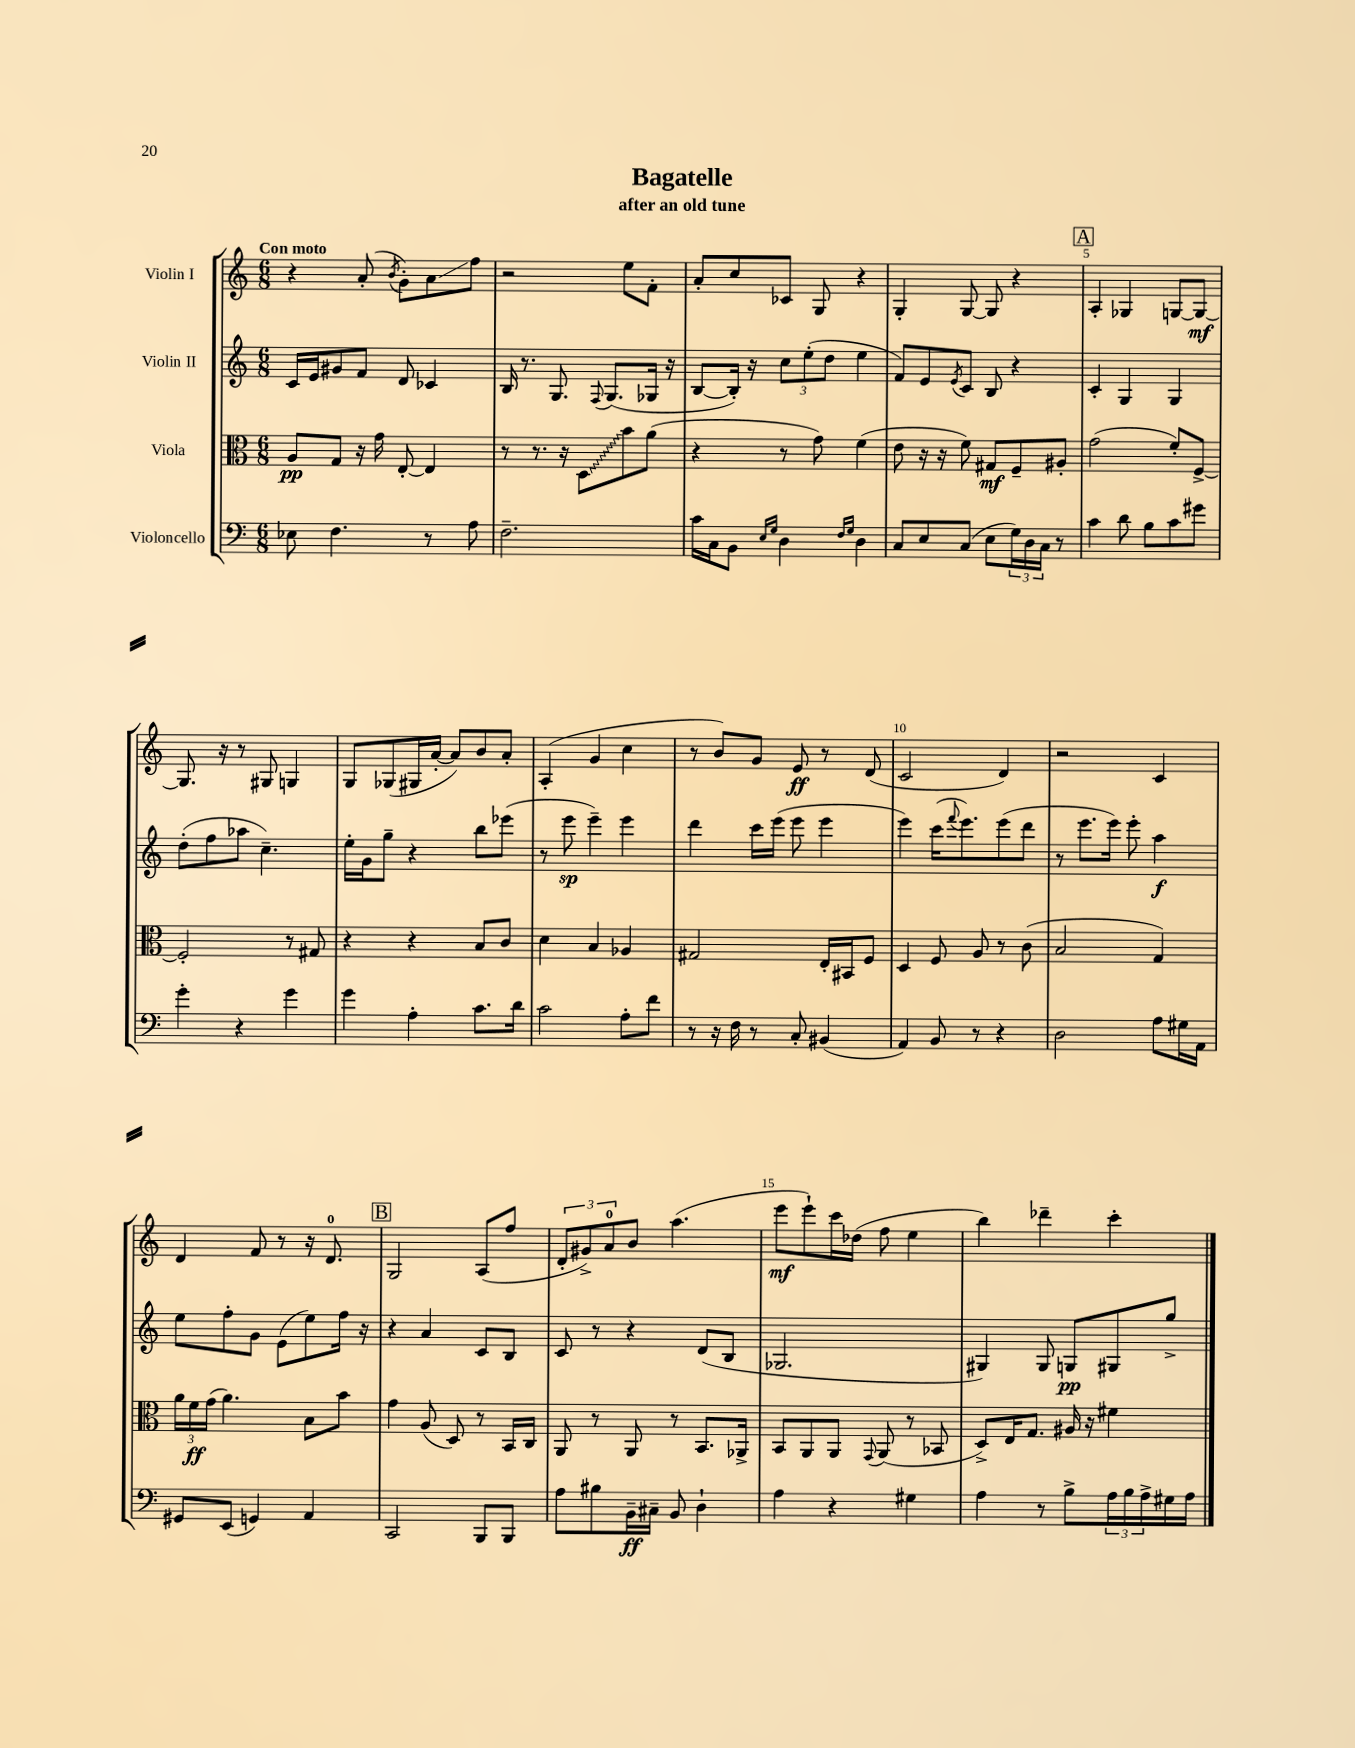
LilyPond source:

\header { title = "Bagatelle" subtitle = "after an old tune" }
<<
\new StaffGroup <<
\new Staff = "s0" \with { instrumentName = "Violin I" } {
    \clef treble \key c \major \numericTimeSignature \time 6/8 \tempo "Con moto"
    r4 a'8-.( \acciaccatura { b'8 } g'8-.) a'8\glissando f''8 |
    r2 e''8 f'8-. |
    a'8-. c''8 ces'8 g8 r4 |
    g4-. g8~ g8 r4 |
    \mark \markup { \box "A" } a4-. ges4 g8~ g8~\mf |
    g8. r16 r8 gis8 g4 |
    g8 ges8( gis16 a'16~-. a'8) b'8 a'8-. |
    a4-.( g'4 c''4 |
    r8 b'8) g'8 e'8\ff r8 d'8( |
    c'2 d'4) |
    r2 c'4 |
    d'4 f'8 r8 r16 d'8.-0 |
    \mark \markup { \box "B" } g2 a8( f''8 |
    \tuplet 3/2 { d'8-. gis'8->) a'8-0 } b'8 a''4.( |
    e'''8\mf e'''8-!) c'''16 des''16( f''8 e''4 |
    b''4) des'''4-- c'''4-. \bar "|." |
}
\new Staff = "s1" \with { instrumentName = "Violin II" } {
    \clef treble \key c \major \numericTimeSignature \time 6/8
    c'16 e'16 gis'8 f'8 d'8 ces'4 |
    b16 r8. g8. \appoggiatura { f8 } g8.( ges16 r16 |
    b8~ b16-.) r16 \tuplet 3/2 { c''8 e''8-.( d''8 } e''4 |
    f'8) e'8 \acciaccatura { e'8 } c'8 b8 r4 |
    \mark \markup { \box "A" } c'4-. g4 g4 |
    d''8-.( f''8 aes''8 c''4.--) |
    e''16-. g'16 g''8-- r4 b''8 ees'''8( |
    r8 e'''8\sp e'''4--) e'''4 |
    d'''4 c'''16 e'''16( e'''8 e'''4 |
    e'''4) c'''16( \appoggiatura { f'''8 } e'''8.) e'''8( d'''8 |
    r8 e'''8. e'''16) e'''8-. a''4\f |
    e''8 f''8-. g'8 e'8( e''8) f''16 r16 |
    \mark \markup { \box "B" } r4 a'4 c'8 b8 |
    c'8 r8 r4 d'8( b8 |
    ges2. |
    gis4) gis8 g8\pp gis8 g''8-> \bar "|." |
}
\new Staff = "s2" \with { instrumentName = "Viola" } {
    \clef alto \key c \major \numericTimeSignature \time 6/8
    a8\pp g8 r16 g'16 e8~-. e4 |
    r8 r8. r16 \once \override Glissando.style = #'zigzag d8\glissando b'8 a'8( |
    r4 r8 g'8) f'4( |
    e'8 r16 r16 f'8) gis8\mf f8-- ais8-. |
    \mark \markup { \box "A" } g'2( f'8-.) f8~-> |
    f2-. r8 gis8 |
    r4 r4 b8 c'8 |
    d'4 b4 aes4 |
    gis2 e16-. bis,16 f8 |
    d4 f8 a8 r8 c'8( |
    b2 g4) |
    \tuplet 3/2 { a'16 f'16\ff g'16( } a'4.) b8 b'8 |
    \mark \markup { \box "B" } g'4 a8( d8) r8 b,16 c16 |
    a,8 r8 a,8 r8 b,8. aes,16-> |
    b,8 a,8 a,8 \appoggiatura { g,8 } a,8( r8 bes,8 |
    d8->) e16 g8. ais16 r16 fis'4 \bar "|." |
}
\new Staff = "s3" \with { instrumentName = "Violoncello" } {
    \clef bass \key c \major \numericTimeSignature \time 6/8
    ees8 f4. r8 a8 |
    f2.-- |
    c'16 c16 b,8 \grace { e16 g16 } d4 \grace { f16 g16 } d4 |
    c8 e8 c8( e8 \tuplet 3/2 { g16) d16 c16 } r8 |
    \mark \markup { \box "A" } c'4 d'8 b8 c'8 gis'8 |
    g'4-. r4 g'4 |
    g'4 a4-. c'8. d'16 |
    c'2 a8-. f'8 |
    r8 r16 f16 r8 c8-. bis,4( |
    a,4) b,8 r8 r4 |
    d2 a8 gis16 a,16 |
    gis,8 e,8( g,4) a,4 |
    \mark \markup { \box "B" } c,2 b,,8 b,,8 |
    a8 bis8 b,16--\ff cis16-- b,8 d4-! |
    a4 r4 gis4 |
    a4 r8 b8-> \tuplet 3/2 { a16 b16 a16-> } gis16 a16 \bar "|." |
}
>>
>>
\layout { \context { \Score \override BarNumber.break-visibility = ##(#f #t #t) barNumberVisibility = #(every-nth-bar-number-visible 5) } }
